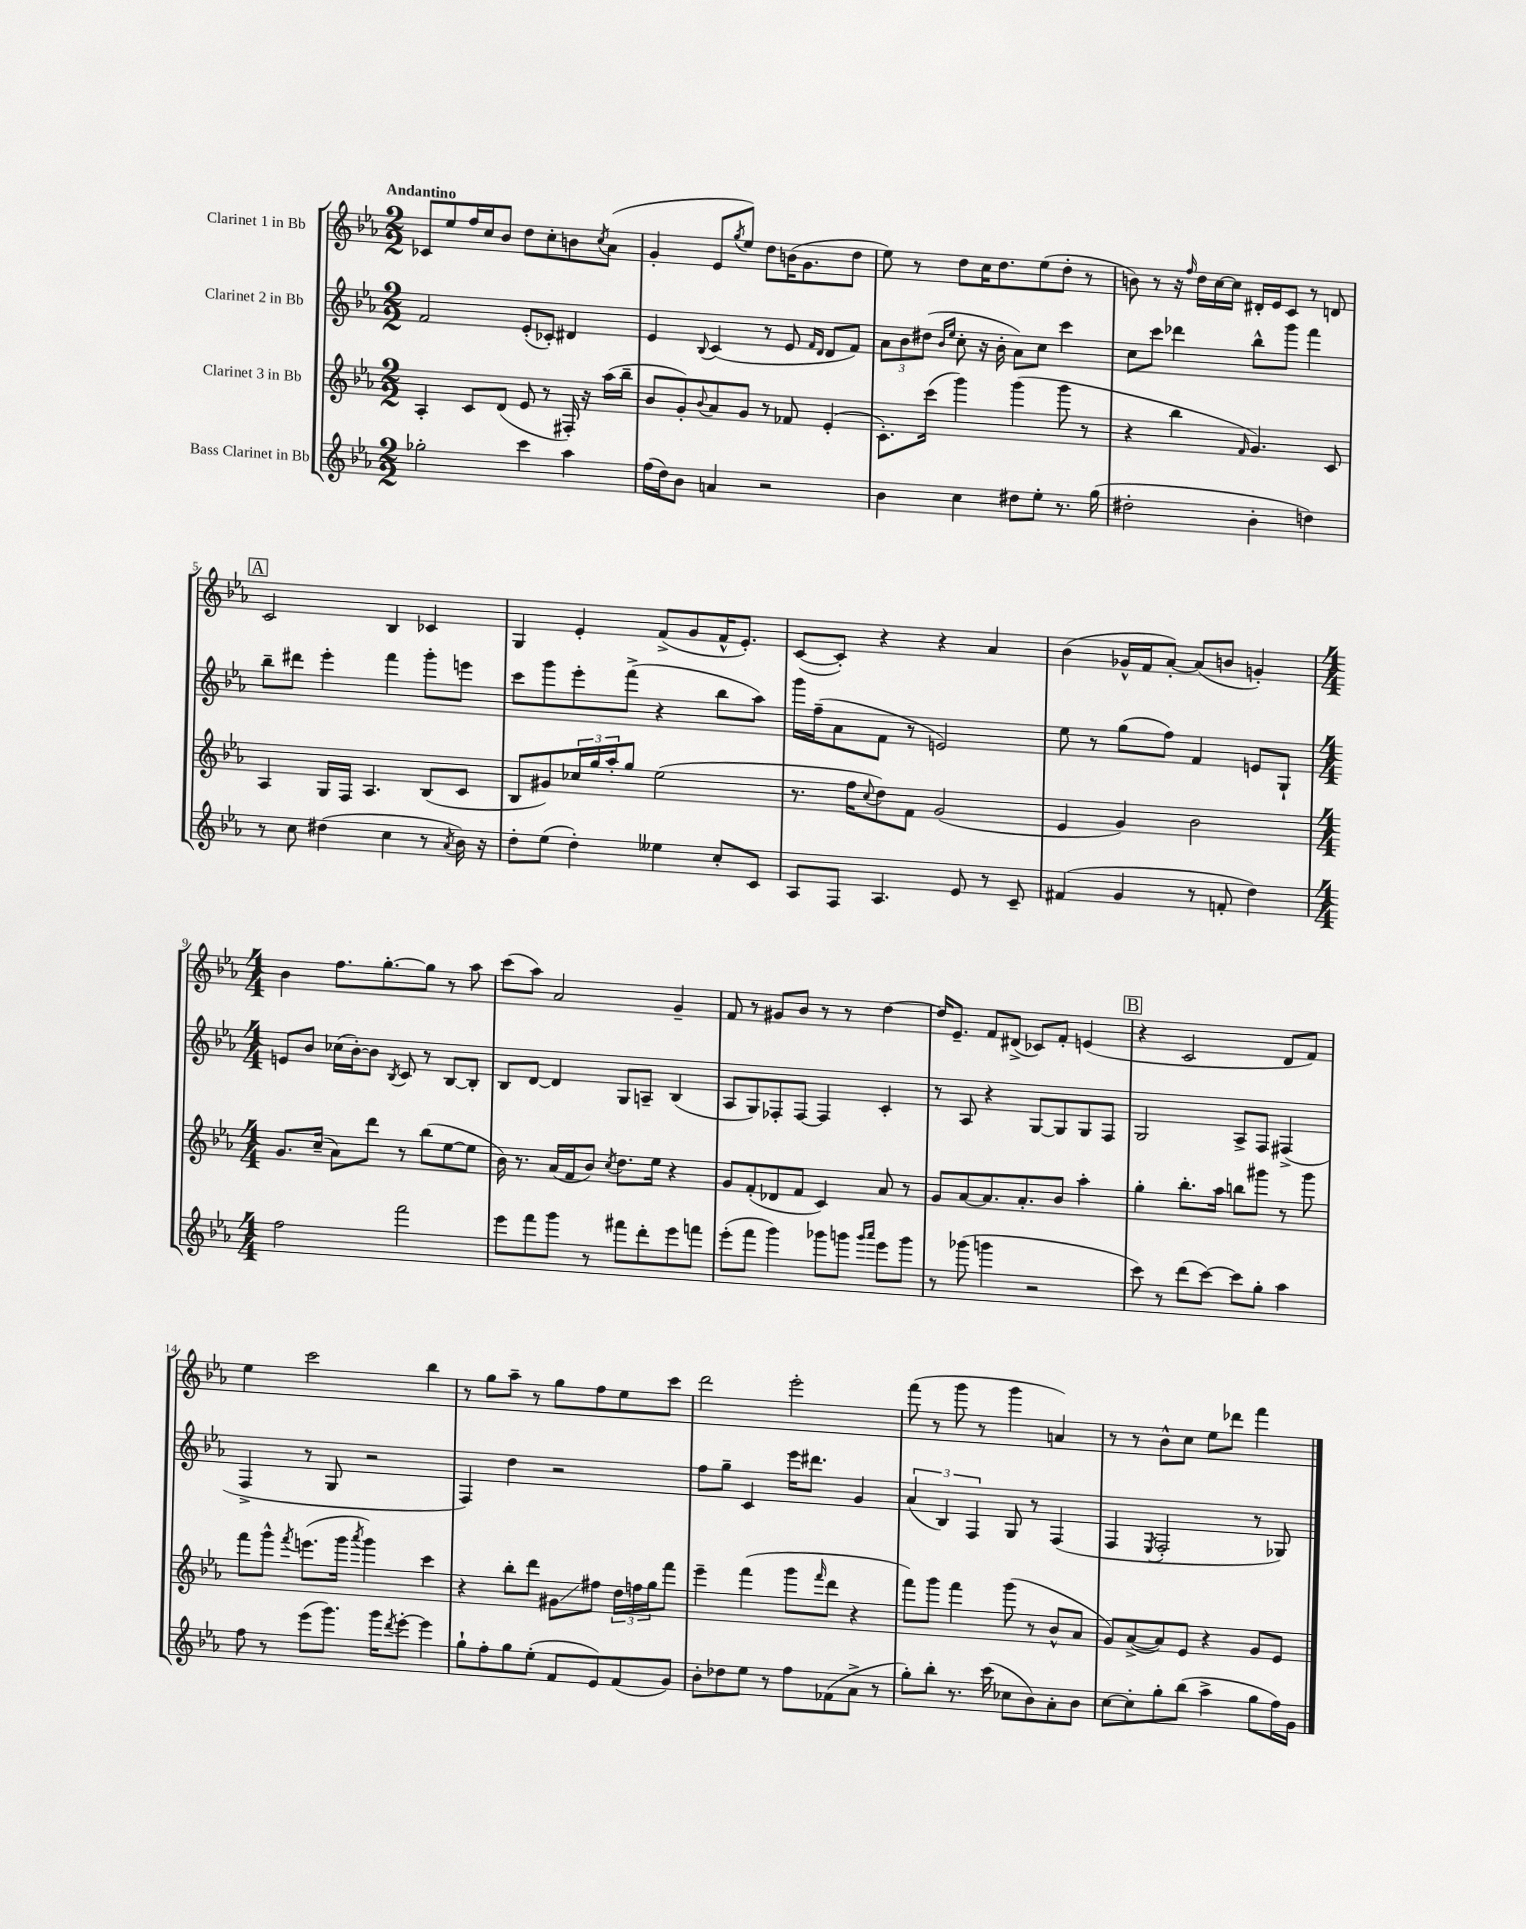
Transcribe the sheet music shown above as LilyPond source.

<<
\new StaffGroup <<
\new Staff = "s0" \with { instrumentName = "Clarinet 1 in Bb" } {
    \clef treble \key ees \major \numericTimeSignature \time 2/2 \tempo "Andantino"
    ces'8 ees''8 f''16 c''16 bes'8 d''8 c''8-. b'8 \acciaccatura { c''8 } aes'8( |
    g'4-. ees'8 \acciaccatura { g''8 } ees''8) d''8 b'16( g'8. d''8 |
    ees''8) r8 d''8 c''16 d''8. ees''8( d''8-. r8 |
    b'8) r8 r16 \grace { f''16 } d''16 c''16~ c''16 dis'16-. ees'16 c'8 r8 d'8 |
    \mark \markup { \box "A" } c'2 bes4 ces'4 |
    g4 ees'4-. f'8->( g'8 f'16-^ ees'8.-.) |
    c'8~( c'8-.) r4 r4 aes'4 |
    bes'4( ges'16-^ f'16 aes'8~-.) aes'8( b'8 g'4-.) |
    \numericTimeSignature \time 4/4 bes'4 f''8. g''8.~-. g''8 r8 aes''8 |
    c'''8( aes''8) aes'2 g'4-- |
    f'8 r8 gis'8 bes'8 r8 r8 d''4~ |
    d''16 ees'8.-- f'8 dis'8->( ces'8) f'8-. e'4( |
    \mark \markup { \box "B" } r4 c'2 d'8 f'8) |
    ees''4 c'''2 bes''4 |
    r8 g''8 aes''8-- r8 g''8 f''8 ees''8 c'''8 |
    d'''2 ees'''2-. |
    f'''8( r8 g'''8 r8 g'''4 a'4) |
    r8 r8 bes'8-^ c''8 ees''8 des'''8 f'''4 \bar "|." |
}
\new Staff = "s1" \with { instrumentName = "Clarinet 2 in Bb" } {
    \clef treble \key ees \major \numericTimeSignature \time 2/2
    f'2 ees'8-.( ces'8-.) dis'4 |
    ees'4 \appoggiatura { bes8 } c'4( r8 ees'8 \grace { f'16 d'16 } d'8 f'8) |
    \tuplet 3/2 { aes'8 bes'8 dis''8( } \grace { bes'16 ees''16 } c''8-. r16 bes'16-. aes'8) c''8 c'''4 |
    c''8 c'''8 des'''4 bes''8-^ g'''8 f'''4 |
    \mark \markup { \box "A" } bes''8-- dis'''8 ees'''4-. f'''4 g'''8-. e'''8 |
    c'''8 g'''8 ees'''8-. f'''8->( r4 bes''8 aes''8) |
    g'''16 f''16--( aes'8 f'8 r8 e'2) |
    ees''8 r8 g''8( f''8) f'4 e'8 g8-! |
    \numericTimeSignature \time 4/4 e'8 bes'8 ces''16( bes'16~-.) bes'8 \acciaccatura { bes8 } c'8 r8 bes8~ bes8-. |
    bes8 d'8~ d'4 g8 a8-- bes4( |
    aes8 g8) fes8-. fes8~ fes4 c'4-. |
    r8 aes8 r4 g8~ g8 g8 f8 |
    \mark \markup { \box "B" } g2 aes8-> f8 fis4->( |
    f4-> r8 g8 r2 |
    f4) d''4 r2 |
    f''8 g''8-- c'4 ees'''16 dis'''8. g'4 |
    \tuplet 3/2 { aes'4( bes4) f4 } g8 r8 f4( |
    f4 \acciaccatura { ees8 } f2-. r8 ges8) \bar "|." |
}
\new Staff = "s2" \with { instrumentName = "Clarinet 3 in Bb" } {
    \clef treble \key ees \major \numericTimeSignature \time 2/2
    aes4-. c'8 d'8( ees'8 r8 fis16-.) r16 aes''16( bes''16-- |
    bes'8 g'8-.) \appoggiatura { bes'8 } aes'8 g'8 r8 fes'8 ees'4-.( |
    c'8.-.) c'''16( g'''4) g'''4( g'''8 r8 |
    r4 bes''4 \grace { f'16 } g'4.) c'8 |
    \mark \markup { \box "A" } aes4 g16 f16 aes4. bes8( c'8 |
    bes8 gis'8) \tuplet 3/2 { ces''16 g''16 aes''16-. } g''8 ees''2( |
    r8. f''16 \appoggiatura { c''8 } d''8) f'8 g'2( |
    ees'4 g'4) bes'2 |
    \numericTimeSignature \time 4/4 g'8. c''16--( aes'8) d'''8 r8 bes''8( ees''8~ ees''8 |
    bes'16) r8. aes'16( f'16 bes'8) \acciaccatura { c''8 } d''8. ees''16 r4 |
    g'8 f'8-.( des'8 f'8 c'4) aes'8 r8 |
    g'8 aes'8~ aes'8. aes'8.-. bes'8 aes''4-. |
    \mark \markup { \box "B" } g''4-. bes''8.-. aes''16 b''8 gis'''8 r8 gis'''8 |
    f'''8 g'''8-^ \acciaccatura { f'''8 } e'''8.( g'''16 \acciaccatura { aes'''8 } g'''4) c'''4 |
    r4 bes''8-. d'''8 gis'8\glissando fis''8 \tuplet 3/2 { d''16 f''16 g''16 } f'''8 |
    ees'''4-- f'''4( g'''8 \grace { f'''16 } d'''8 r4 |
    f'''8) g'''8 f'''4 g'''8( r8 bes'8-^ aes'8 |
    g'8) aes'8~->( aes'8) ees'8 r4 g'8 ees'8 \bar "|." |
}
\new Staff = "s3" \with { instrumentName = "Bass Clarinet in Bb" } {
    \clef treble \key ees \major \numericTimeSignature \time 2/2
    ges''2-. c'''4 aes''4 |
    f''16( d''16) bes'8 a'4 r2 |
    bes'4 c''4 dis''8 ees''8-. r8. g''16( |
    dis''2-. bes'4-. d''4) |
    \mark \markup { \box "A" } r8 c''8 dis''4( c''4 r8 \acciaccatura { aes'8 } bes'16) r16 |
    d''8-. ees''8( d''4-.) eeses''4 c''8-. c'8 |
    aes8 f8 aes4. ees'8 r8 c'8-- |
    fis'4( g'4 r8 f'8-. d''4) |
    \numericTimeSignature \time 4/4 f''2 f'''2 |
    ees'''8 f'''8 g'''8 r8 fis'''8 d'''8-. ees'''8 f'''8 |
    ees'''8-.( f'''8 g'''4) ges'''8 g'''8 \grace { g'''16 aes'''16 } ees'''8 g'''8 |
    r8 ges'''8( g'''4 r2 |
    \mark \markup { \box "B" } c'''8) r8 d'''8( c'''8~) c'''8 g''8-. aes''4 |
    f''8 r8 ees'''8( g'''8.) g'''16 \acciaccatura { d'''8 } ees'''8~-. ees'''4 |
    g''8-! f''8-. g''8 ees''8-.( f'8 ees'8) f'8( g'8) |
    bes'8-. des''8 ees''8 r8 f''8 fes'8( aes'8-> r8 |
    g''8-.) bes''8-. r8. c'''16( ces''8 bes'8) aes'8-. bes'8 |
    c''8~ c''8-. g''8-. bes''8( aes''4-> g''8 f''16) g'16 \bar "|." |
}
>>
>>
